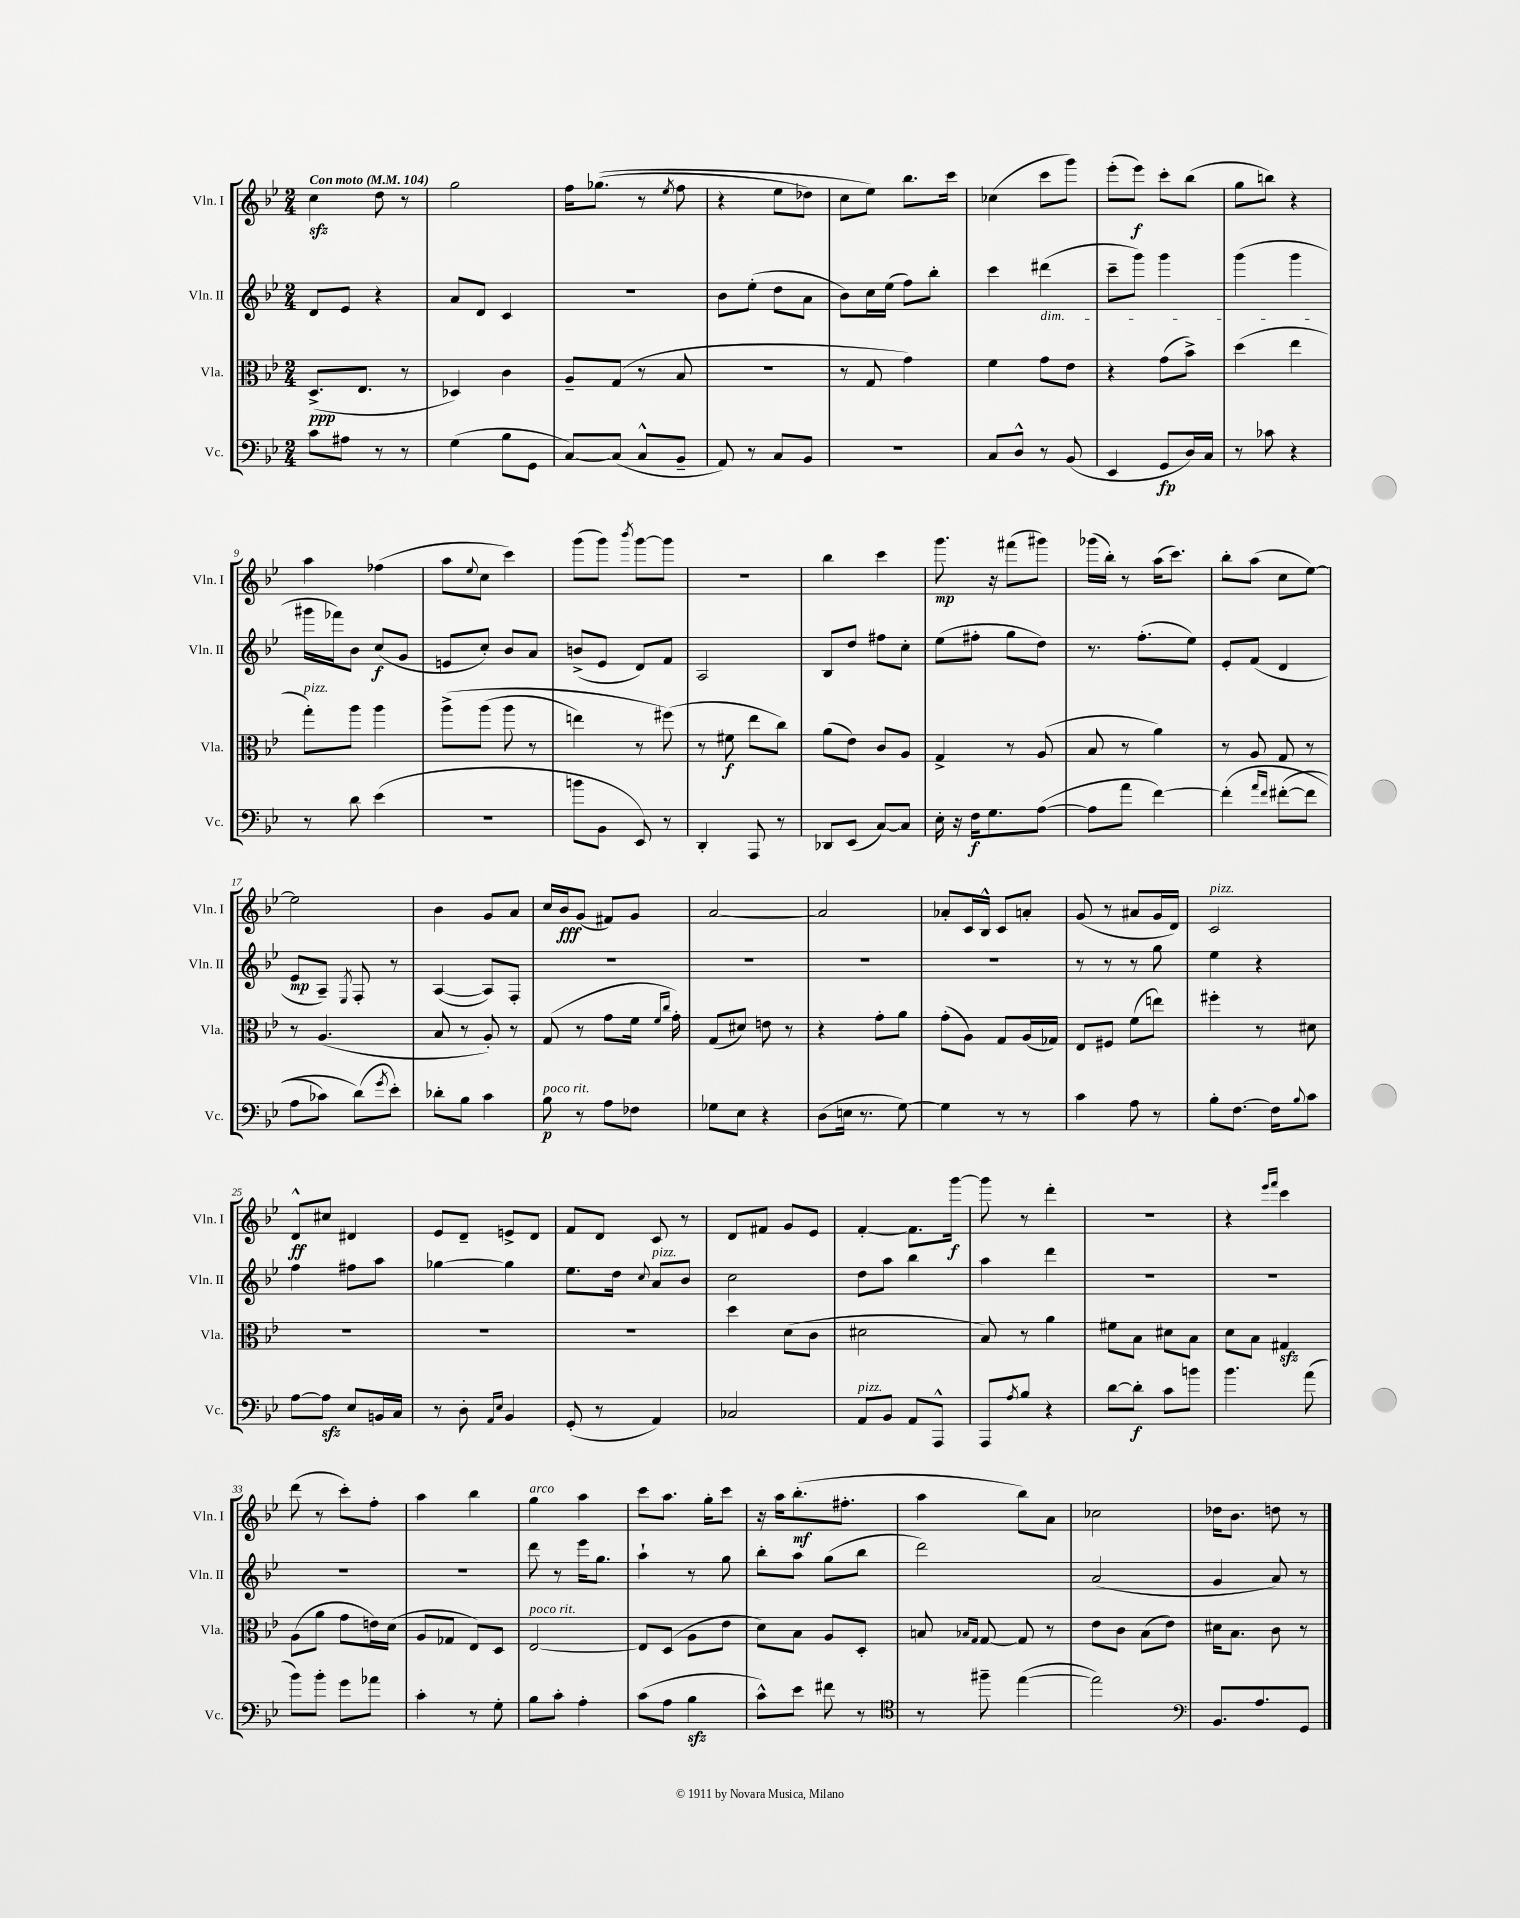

**kern	**dynam	**kern	**dynam	**kern	**dynam	**kern	**dynam
*part4	*part4	*part3	*part3	*part2	*part2	*part1	*part1
*staff4	*staff4	*staff3	*staff3	*staff2	*staff2	*staff1	*staff1
*I"Vc.	*	*I"Vla.	*	*I"Vln. II	*	*I"Vln. I	*
*I'Vc.	*	*I'Vla.	*	*I'Vln. II	*	*I'Vln. I	*
*clefF4	*	*clefC3	*	*clefG2	*	*clefG2	*
*k[b-e-]	*	*k[b-e-]	*	*k[b-e-]	*	*k[b-e-]	*
*M2/4	*	*M2/4	*	*M2/4	*	*M2/4	*
*MM104	*	*MM104	*	*MM104	*	*MM104	*
=1	=1	=1	=1	=1	=1	=1	=1
!	!	!	!	!	!	!LO:TX:a:B:t=Con moto	!
8c\L	.	(8.D^/L	ppp	8d/L	.	4cczz\	.
8A#X\J	.	.	.	8e-/J	.	.	.
.	.	8.E-/J	.	.	.	.	.
8r	.	.	.	4r	.	8dd\	.
8r	.	8r	.	.	.	8r	.
=2	=2	=2	=2	=2	=2	=2	=2
(4G\	.	4D-X/)	.	8a/L	.	2gg\	.
.	.	.	.	8d/J	.	.	.
8B-\L	.	4c\	.	4c/	.	.	.
8GG\J	.	.	.	.	.	.	.
=3	=3	=3	=3	=3	=3	=3	=3
[8C/L)	.	8A~/L	.	2r	.	16ff\KL	.
.	.	.	.	.	.	((8.gg-X\J	.
(8C/J]	.	(8G/J	.	.	.	.	.
8C^^/L	.	8r	.	.	.	8r	.
.	.	.	.	.	.	8qee-/	.
8BB-~/J	.	8B-/	.	.	.	8ff\	.
=4	=4	=4	=4	=4	=4	=4	=4
8AA/)	.	2r	.	8b-\L	.	4r	.
8r	.	.	.	(8ee-'\J	.	.	.
8C/L	.	.	.	8dd\L	.	8ee-\L	.
8BB-/J	.	.	.	8a\J	.	8dd-X\J)	.
=5	=5	=5	=5	=5	=5	=5	=5
2r	.	8r	.	8b-\L)	.	8cc\L	.
.	.	8G/	.	16cc\L	.	8ee-\J)	.
.	.	.	.	(16ee-\JJ	.	.	.
.	.	4g\)	.	8ff\L)	.	8.bb-\L	.
.	.	.	.	8bb-'\J	.	.	.
.	.	.	.	.	.	16ccc\Jk	.
=6	=6	=6	=6	=6	=6	=6	=6
8C/L	.	4f\	.	4ccc\	.	(4cc-X\	.
8D^^/J	.	.	.	.	.	.	.
!	!	!	!	!LO:TX:b:i:t=dim.	!	!	!
8r	.	8g\L	.	(4ddd#X\	.	8ccc\L	.
(8BB-/	.	8e-\J	.	.	.	8ggg\J)	.
=7	=7	=7	=7	=7	=7	=7	=7
4EE-/	.	4r	.	8ccc~\L	.	(8eee-'\L	.
.	.	.	.	8ggg\J)	.	8eee-\J)	f
8GG/L	fp	(8g\L	.	4ggg\	.	8ccc'\L	.
16D/L)	.	8b-^\J)	.	.	.	(8bb-\J	.
16C/JJ	.	.	.	.	.	.	.
=8	=8	=8	=8	=8	=8	=8	=8
8r	.	(4dd\	.	(4ggg\	.	8gg\L	.
8c-X\	.	.	.	.	.	8bbn\J)	.
4r	.	4ee-\	.	4ggg\	.	4r	.
!!LO:LB:g=z
=9	=9	=9	=9	=9	=9	=9	=9
!	!	!LO:TX:a:i:t=pizz.	!	!	!	!	!
8r	.	8gg'\L)	.	16ggg#X\LL	.	4aa\	.
.	.	.	.	16fff-X\J)	.	.	.
8d\	.	8aa\J	.	8b-\J	.	.	.
(4e-\	.	4aa\	.	(8cc/L	f	(4ff-X\	.
.	.	.	.	8g/J	.	.	.
=10	=10	=10	=10	=10	=10	=10	=10
2r	.	(8aa^\L	.	8en/L	.	8aa\L	.
.	.	.	.	.	.	8qqee-/	.
.	.	(8aa\J	.	8cc'/J)	.	8cc\J	.
.	.	8aa\	.	8b-/L	.	4ccc\)	.
.	.	8r	.	8a/J	.	.	.
=11	=11	=11	=11	=11	=11	=11	=11
8bn\L	.	4een\)	.	(8bn^/L	.	(8ggg\L	.
8BB-\J	.	.	.	8e-/J	.	8ggg\J)	.
.	.	.	.	.	.	8qbbb-/	.
8EE-/)	.	8r	.	8d/L)	.	[8ggg\L	.
8r	.	(8ff#X\)	.	8f/J	.	8ggg\J]	.
=12	=12	=12	=12	=12	=12	=12	=12
4DD'/	.	8r	.	2A/	.	2r	.
.	.	8f#X\	f	.	.	.	.
8AAA/	.	8ee-\L	.	.	.	.	.
8r	.	8cc\J)	.	.	.	.	.
=13	=13	=13	=13	=13	=13	=13	=13
8DD-X/L	.	(8a\L	.	8B-/L	.	4bb-\	.
(8EE-/J	.	8e-\J)	.	8dd/J	.	.	.
[8C/L)	.	8c/L	.	8ff#X\L	.	4ccc\	.
8C/J]	.	8A/J	.	8cc'\J	.	.	.
=14	=14	=14	=14	=14	=14	=14	=14
16E-'\	.	4G^/	.	(8ee-\L	.	8.ggg\	mp
16r	.	.	.	.	.	.	.
16F\KL	f	.	.	8ff#X'\J	.	.	.
8.G\	.	.	.	.	.	16r	.
.	.	8r	.	8gg\L	.	(8fff#X\L	.
([8A\J	.	(8A/	.	8dd\J)	.	8ggg#X\J)	.
=15	=15	=15	=15	=15	=15	=15	=15
8A\L]	.	8B-/	.	8.r	.	(16ggg-X\LL	.
.	.	.	.	.	.	16bb-'\JJ)	.
8a\J	.	8r	.	.	.	8r	.
.	.	.	.	(8.ff'\L	.	.	.
[4f\)	.	4a\)	.	.	.	(16aa\KL	.
.	.	.	.	.	.	8.ccc\J)	.
.	.	.	.	8ee-\J)	.	.	.
=16	=16	=16	=16	=16	=16	=16	=16
(4f'\]	.	8r	.	8e-'/L	.	8bb-'\L	.
.	.	8A/	.	(8f/J	.	(8aa\J	.
16qqa/LL	.	.	.	.	.	.	.
16qqf/JJ	.	.	.	.	.	.	.
([8f#X'\L	.	8G/	.	4d/	.	8cc\L	.
8f#\J]	.	8r	.	.	.	[8ee-\J)	.
!!LO:LB:g=z
=17	=17	=17	=17	=17	=17	=17	=17
8A\L	.	8r	.	8e-/L	mp	2ee-\]	.
8c-X\J)	.	(4.A/	.	8A~/J)	.	.	.
.	.	.	.	8qE-/	.	.	.
(8d\L)	.	.	.	8F'/	.	.	.
8qg/	.	.	.	.	.	.	.
8e-'\J)	.	.	.	8r	.	.	.
=18	=18	=18	=18	=18	=18	=18	=18
8d-X'\L	.	8B-/	.	([4A/	.	4b-\	.
8B-\J	.	8r	.	.	.	.	.
4c\	.	8A'/)	.	8A/L])	.	8g/L	.
.	.	8r	.	8F'/J	.	8a/J	.
=19	=19	=19	=19	=19	=19	=19	=19
!LO:TX:a:i:t=poco rit.	!	!	!	!	!	!	!
8B-\	p	(8G/	.	2r	.	16cc/LL	.
.	.	.	.	.	.	16b-/J	fff
8r	.	8r	.	.	.	(8g/J	.
8A\L	.	8g\L	.	.	.	8f#X/L)	.
8F-X\J	.	16f\Jk	.	.	.	8g/J	.
.	.	16qqf/LL	.	.	.	.	.
.	.	16qqcc/JJ	.	.	.	.	.
.	.	16g'\)	.	.	.	.	.
=20	=20	=20	=20	=20	=20	=20	=20
8G-X\L	.	(8G/L	.	2r	.	[2a/	.
8E-\J	.	8d#X/J)	.	.	.	.	.
4r	.	8en\	.	.	.	.	.
.	.	8r	.	.	.	.	.
=21	=21	=21	=21	=21	=21	=21	=21
(8D\L	.	4r	.	2r	.	2a/]	.
16En\Jk	.	.	.	.	.	.	.
8.r	.	.	.	.	.	.	.
.	.	8g'\L	.	.	.	.	.
[8G\)	.	8a\J	.	.	.	.	.
=22	=22	=22	=22	=22	=22	=22	=22
4G\]	.	(8g'\L	.	2r	.	8a-X'/L	.
.	.	8A\J)	.	.	.	16c/L	.
.	.	.	.	.	.	16B-^^/JJ	.
8r	.	8G/L	.	.	.	8c/L	.
8r	.	(16A/L	.	.	.	8an'/J	.
.	.	16G-X/JJ)	.	.	.	.	.
=23	=23	=23	=23	=23	=23	=23	=23
4c\	.	8E-/L	.	8r	.	(8g/	.
.	.	8F#X/J	.	8r	.	8r	.
8A\	.	(8f\L	.	8r	.	8a#X/L	.
8r	.	8een\J)	.	8gg\	.	16g/L	.
.	.	.	.	.	.	16d/JJ)	.
=24	=24	=24	=24	=24	=24	=24	=24
!	!	!	!	!	!	!LO:TX:a:i:t=pizz.	!
8B-'\L	.	4ff#X'\	.	4ee-\	.	2c/	.
[8.F\J	.	.	.	.	.	.	.
.	.	8r	.	4r	.	.	.
16F\KL]	.	.	.	.	.	.	.
8qqB-/	.	.	.	.	.	.	.
8c\J	.	8d#X\	.	.	.	.	.
!!LO:LB:g=z
=25	=25	=25	=25	=25	=25	=25	=25
[8A\L	.	2r	.	4ff\	.	8d^^/L	ff
8Azz\J]	.	.	.	.	.	8cc#X/J	.
8E-/L	.	.	.	8ff#X\L	.	4d#X/	.
16BBn/L	.	.	.	8aa\J	.	.	.
16C/JJ	.	.	.	.	.	.	.
=26	=26	=26	=26	=26	=26	=26	=26
8r	.	2r	.	[4gg-X\	.	8e-/L	.
8D'\	.	.	.	.	.	8d~/J	.
16qqAA/LL	.	.	.	.	.	.	.
16qqE-/JJ	.	.	.	.	.	.	.
4BB-/	.	.	.	4gg-\]	.	8en^/L	.
.	.	.	.	.	.	8d/J	.
=27	=27	=27	=27	=27	=27	=27	=27
(8GG'/	.	2r	.	8.ee-\L	.	8f/L	.
8r	.	.	.	.	.	8d/J	.
.	.	.	.	16dd\Jk	.	.	.
.	.	.	.	8qqcc/	.	.	.
!	!	!	!	!LO:TX:a:i:t=pizz.	!	!	!
4AA/)	.	.	.	8a/L	.	8c/	.
.	.	.	.	8b-/J	.	8r	.
=28	=28	=28	=28	=28	=28	=28	=28
2C-X/	.	4dd\	.	2cc\	.	8d/L	.
.	.	.	.	.	.	8f#X/J	.
.	.	(8d\L	.	.	.	8g/L	.
.	.	8c\J	.	.	.	8e-/J	.
=29	=29	=29	=29	=29	=29	=29	=29
!LO:TX:a:i:t=pizz.	!	!	!	!	!	!	!
8AA/L	.	2d#X\	.	8dd\L	.	[4f'/	.
8BB-/J	.	.	.	8aa\J	.	.	.
8AA/L	.	.	.	4bb-\	.	8.f\L]	.
8AAA^^/J	.	.	.	.	.	.	.
.	.	.	.	.	.	[16ggg\Jk	f
=30	=30	=30	=30	=30	=30	=30	=30
8AAA/L	.	8B-/)	.	4aa\	.	8ggg\]	.
8qA/	.	.	.	.	.	.	.
8B-/J	.	8r	.	.	.	8r	.
4r	.	4a\	.	4ddd\	.	4ddd'\	.
=31	=31	=31	=31	=31	=31	=31	=31
[8d\L	.	8f#X\L	.	2r	.	2r	.
8d'\J]	f	8B-\J	.	.	.	.	.
8c\L	.	8d#X\L	.	.	.	.	.
8bn\J	.	8B-\J	.	.	.	.	.
=32	=32	=32	=32	=32	=32	=32	=32
4.b-\	.	8d\L	.	2r	.	4r	.
.	.	8B-\J	.	.	.	.	.
.	.	.	.	.	.	16qqeee-/LL	.
.	.	.	.	.	.	16qqfff/JJ	.
.	.	4G#Xzz/	.	.	.	4ccc\	.
(8a\	.	.	.	.	.	.	.
!!LO:LB:g=z
=33	=33	=33	=33	=33	=33	=33	=33
8b-\L)	.	(8A\L	.	2r	.	(8ddd\	.
8b-'\J	.	8a\J	.	.	.	8r	.
8g\L	.	8g\L	.	.	.	8ccc'\L)	.
8a-X\J	.	16en\L)	.	.	.	8ff'\J	.
.	.	(16d\JJ	.	.	.	.	.
=34	=34	=34	=34	=34	=34	=34	=34
4c'\	.	8A/L	.	2r	.	4aa\	.
.	.	8G-X/J	.	.	.	.	.
8r	.	8E-/L)	.	.	.	4bb-\	.
8G'\	.	8D/J	.	.	.	.	.
=35	=35	=35	=35	=35	=35	=35	=35
!	!	!	!	!	!	!LO:TX:a:i:t=arco	!
!	!	!LO:TX:a:i:t=poco rit.	!	!	!	!	!
8B-\L	.	[2E-/	.	8ddd\	.	4gg\	.
8c'\J	.	.	.	8r	.	.	.
4A'\	.	.	.	16eee-\KL	.	4aa\	.
.	.	.	.	8.gg\J	.	.	.
=36	=36	=36	=36	=36	=36	=36	=36
(8c\L	.	8E-/L]	.	4aa`\	.	8ccc\L	.
8A\J	.	(8D/J	.	.	.	8.aa\J	.
4B-zz\	.	8A\L	.	8r	.	.	.
.	.	.	.	.	.	16gg'\KL	.
.	.	8e-\J	.	8gg\	.	8ccc\J	.
=37	=37	=37	=37	=37	=37	=37	=37
8c^^\L)	.	8d\L)	.	8bb-'\L	.	16r	.
.	.	.	.	.	.	16aa\KL	.
8e-\J	.	8B-\J	.	8aa\J	.	(8.bb-'\	mf
8f#X\	.	8A/L	.	(8gg\L	.	.	.
.	.	.	.	.	.	8.ff#X'\J	.
8r	.	8D'/J	.	8bb-\J	.	.	.
=38	=38	=38	=38	=38	=38	=38	=38
*clefC4	*	*	*	*	*	*	*
8r	.	8Bn/	.	2ddd\)	.	4aa\	.
.	.	16qqB-X/LL	.	.	.	.	.
.	.	16qqG/JJ	.	.	.	.	.
8ff#X~\	.	[8G/	.	.	.	.	.
([4ee-\	.	8G/]	.	.	.	8bb-\L)	.
.	.	8r	.	.	.	8a\J	.
=39	=39	=39	=39	=39	=39	=39	=39
2ee-\])	.	8e-\L	.	(2a/	.	2cc-X\	.
.	.	8c\J	.	.	.	.	.
.	.	(8B-\L	.	.	.	.	.
.	.	8e-\J)	.	.	.	.	.
=40	=40	=40	=40	=40	=40	=40	=40
*clefF4	*	*	*	*	*	*	*
8.BB-/L	.	16d#X\KL	.	4g/	.	16dd-X\KL	.
.	.	8.B-\J	.	.	.	8.b-\J	.
8.A/	.	.	.	.	.	.	.
.	.	8c\	.	8a/)	.	8ddn\	.
8GG/J	.	8r	.	8r	.	8r	.
==	==	==	==	==	==	==	==
*-	*-	*-	*-	*-	*-	*-	*-
